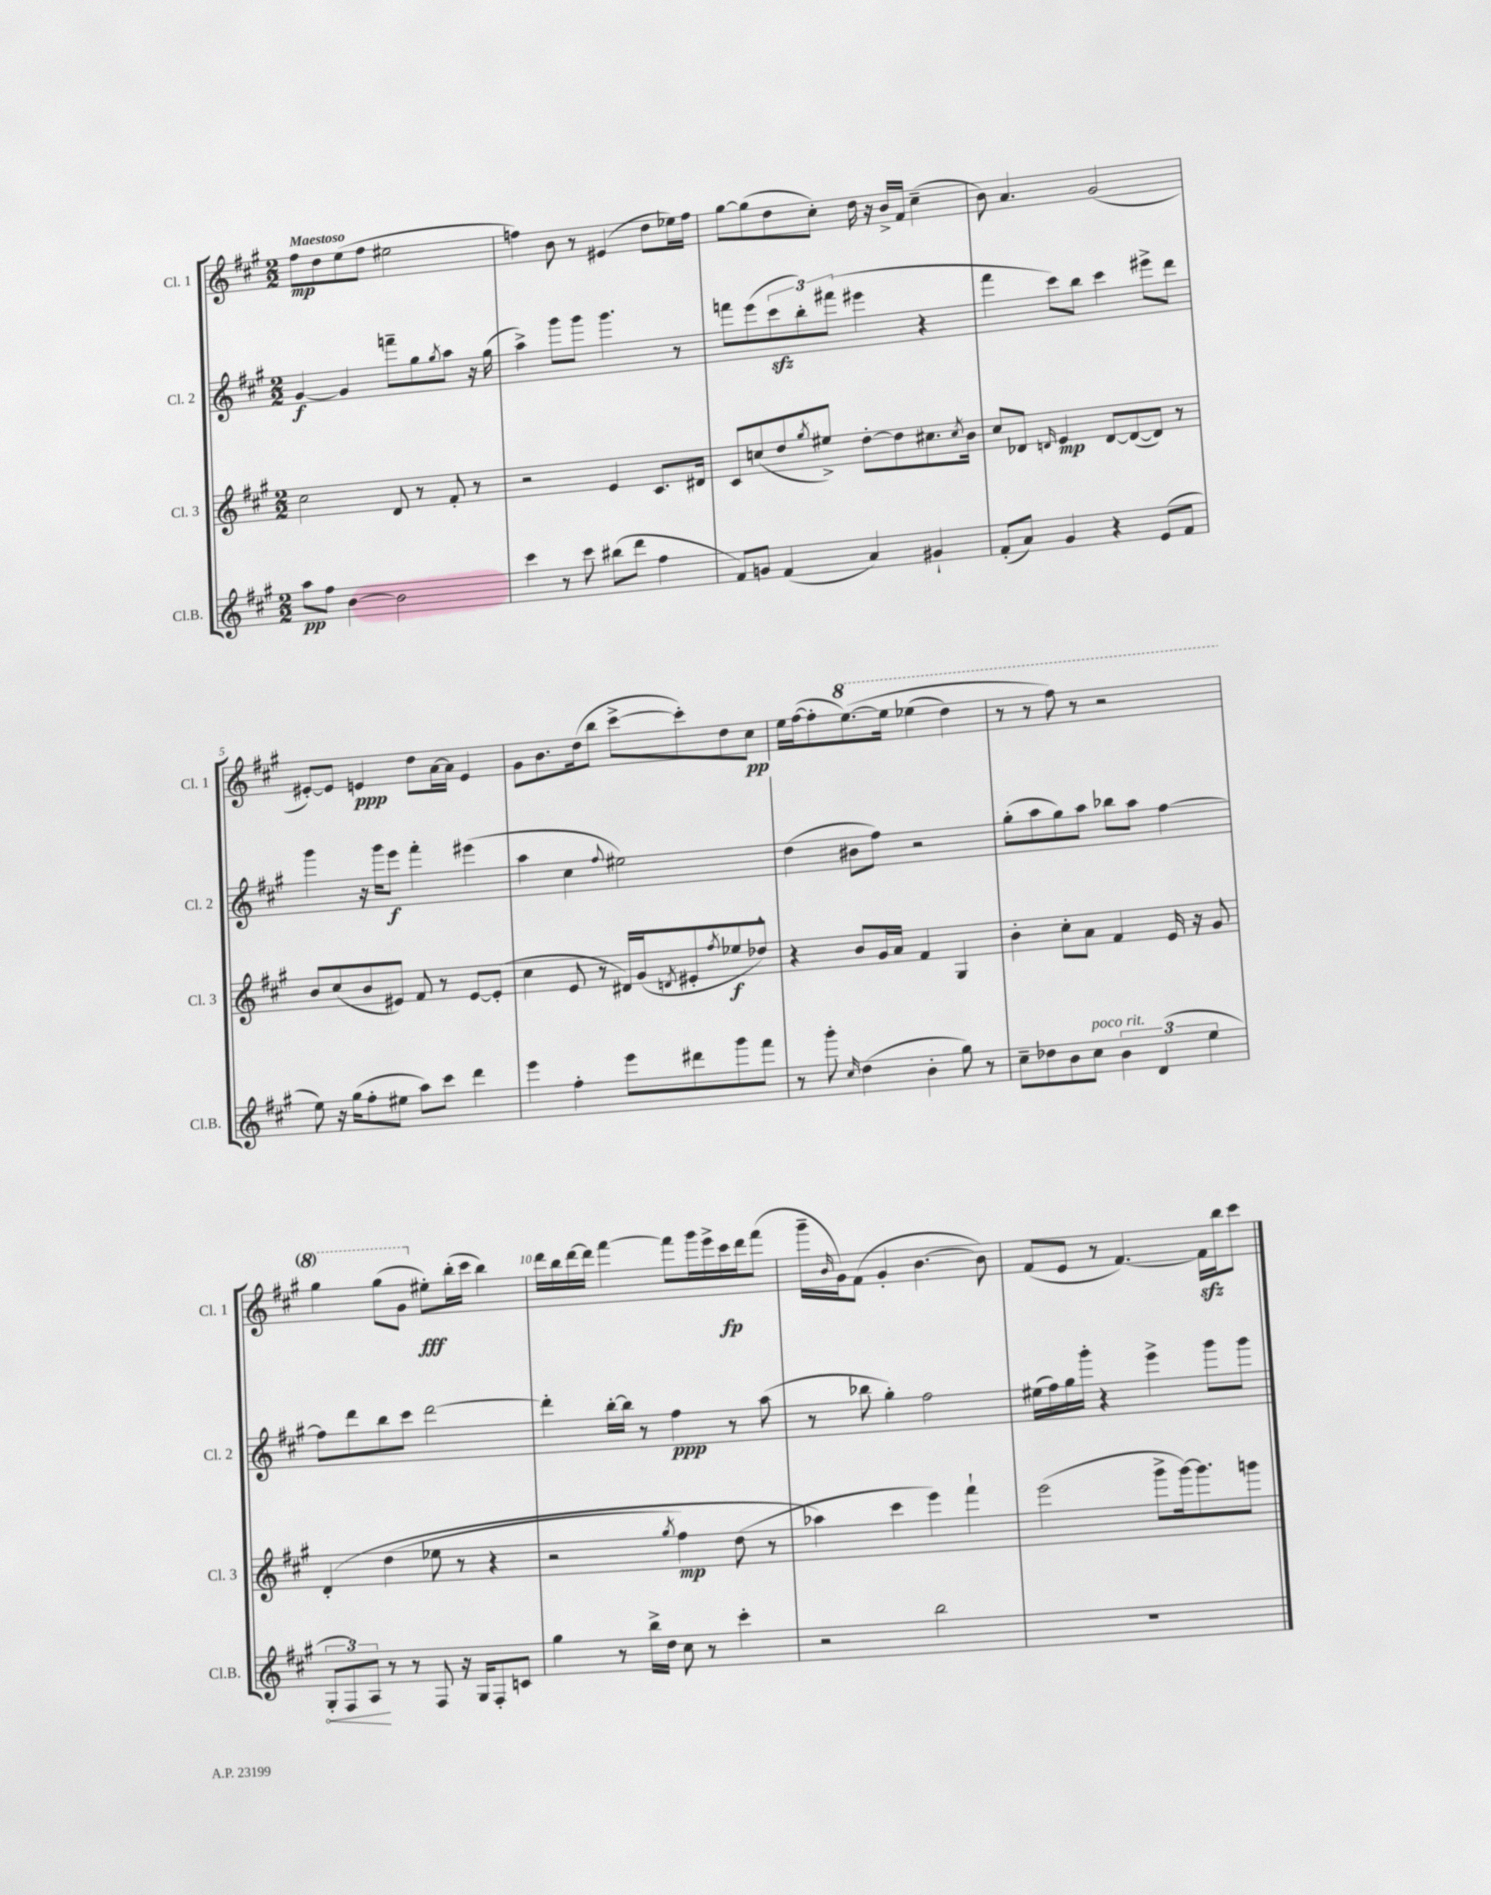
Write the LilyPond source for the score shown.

<<
\new StaffGroup <<
\new Staff = "s0" \with { instrumentName = "Cl. 1" shortInstrumentName = "Cl. 1" } {
    \clef treble \key a \major \numericTimeSignature \time 2/2 \tempo "Maestoso"
    fis''8\mp d''8 e''8( fis''8 eis''2 |
    f''4) b'8 r8 eis'4( d''8 ees''16) f''16 |
    gis''8~ gis''8( d''8 cis''8-.) d''16 r16 b'16-> fis'16 cis''4--( |
    b'8) a'4. gis'2( |
    eis'8~-.) eis'8 e'4\ppp d''8 a'16~ a'16 e'4 |
    gis'8 b'8. d''16( b''8 cis'''8~-> cis'''8-.) d''8 cis''8\pp |
    e''16 fis''16~( fis''8-. \ottava #1 e'''8.~)\( e'''16 ees'''4( d'''4) |
    r8 r8 fis'''8\) r8 r2 |
    gis'''4 gis'''8( gis''8 \ottava #0 eis''8-.\fff) b''16-.( cis'''16 b''4) |
    d'''16 b''16 d'''16~ d'''16 fis'''4~ fis'''8 gis'''16 e'''16-> cis'''16\fp d'''16 fis'''8( |
    gis'''16-- \grace { b'16 } gis'16) fis'8( gis'4-. b'4.~ b'8) |
    fis'8( e'8 r8 fis'4.~) fis'16\sfz b''16 cis'''8 \bar "|." |
}
\new Staff = "s1" \with { instrumentName = "Cl. 2" shortInstrumentName = "Cl. 2" } {
    \clef treble \key a \major \numericTimeSignature \time 2/2
    gis'4~\f gis'4 f'''8-- gis''8 \acciaccatura { gis''8 } a''8 r16 gis''16( |
    a''4->) gis'''8 gis'''8 gis'''4. r8 |
    f'''8 e'''8( \tuplet 3/2 { cis'''8\sfz b''8-.) fis'''8( } eis'''4 r4 |
    fis'''4 cis'''8) b''8 cis'''4 eis'''8-> d'''8 |
    gis'''4 r16 gis'''16 e'''8\f fis'''4-. eis'''4( |
    a''4 cis''4 \appoggiatura { fis''8 } eis''2) |
    d''4( bis'8 fis''8) r2 |
    gis''8-.( a''8 gis''8) a''8 bes''8 a''8 fis''4~ |
    fis''8 d'''8 b''8 cis'''8 d'''2~ |
    d'''4-. b''16~-. b''16 r8 fis''4\ppp r8 a''8( |
    r8 bes''8 gis''4-.) fis''2 |
    eis''16( fis''16) gis''16 gis'''16-. r4 e'''4-> gis'''8 gis'''8 \bar "|." |
}
\new Staff = "s2" \with { instrumentName = "Cl. 3" shortInstrumentName = "Cl. 3" } {
    \clef treble \key a \major \numericTimeSignature \time 2/2
    cis''2 d'8 r8 fis'8-. r8 |
    r2 e'4 cis'8. dis'16 |
    cis'8 c''8( d''8 \acciaccatura { gis''8 } eis''8->) d''8~-. d''8 cis''8. \acciaccatura { cis''8 } b'16 |
    cis''8 des'8 \grace { d'16 } e'4\mp d'8~ d'8~( d'8) r8 |
    b'8 cis''8( b'8 eis'8) fis'8 r8 eis'8~ eis'8-.( |
    cis''4 e'8 r8 dis'16) gis'16( \acciaccatura { d'8 } eis'8-. \acciaccatura { fis''8 } ees''8\f des''8-^) |
    r4 b'8 gis'16 a'16 fis'4 gis4 |
    b'4-. cis''8-. a'8 fis'4 e'16 r16 gis'8 |
    d'4-.\( d''4( ees''8 r8 r4 |
    r2 \acciaccatura { gis''8 } fis''4\mp) d''8( r8 |
    aes''4\) cis'''4 e'''4) fis'''4-! |
    e'''2( gis'''8-> gis'''16~) gis'''8. g'''8 \bar "|." |
}
\new Staff = "s3" \with { instrumentName = "Cl.B." shortInstrumentName = "Cl.B." } {
    \clef treble \key a \major \numericTimeSignature \time 2/2
    a''8\pp fis''8 b'4~ b'2 |
    cis'''4 r8 cis'''8 bis''8( d'''8 fis''4 |
    fis'8) g'8 fis'4( a'4) gis'4-! |
    fis'8-.( a'8) gis'4 r4 e'8( fis'8 |
    e''8) r16 gis''16( fis''8-. eis''8 a''8) cis'''8 d'''4 |
    e'''4 fis''4-. e'''8 dis'''8 gis'''8 fis'''8 |
    r8 gis'''8-. \grace { cis''16 } d''4( b'4-. gis''8) r8 |
    cis''8-- des''8 b'8 cis''8^\markup { \italic "poco rit." } \tuplet 3/2 { b'4 d'4( e''4 } |
    \tuplet 3/2 { \once \override Hairpin.circled-tip = ##t gis8-.\< fis8) a8\! } r8 r8 fis8 r16 gis16 fis8-. c'8 |
    gis''4 r8 b''16-> d''16 cis''8 r8 cis'''4-. |
    r2 b''2 |
    R1 \bar "|." |
}
>>
>>
\layout { \context { \Score \override BarNumber.break-visibility = ##(#f #t #t) barNumberVisibility = #(every-nth-bar-number-visible 5) } }
